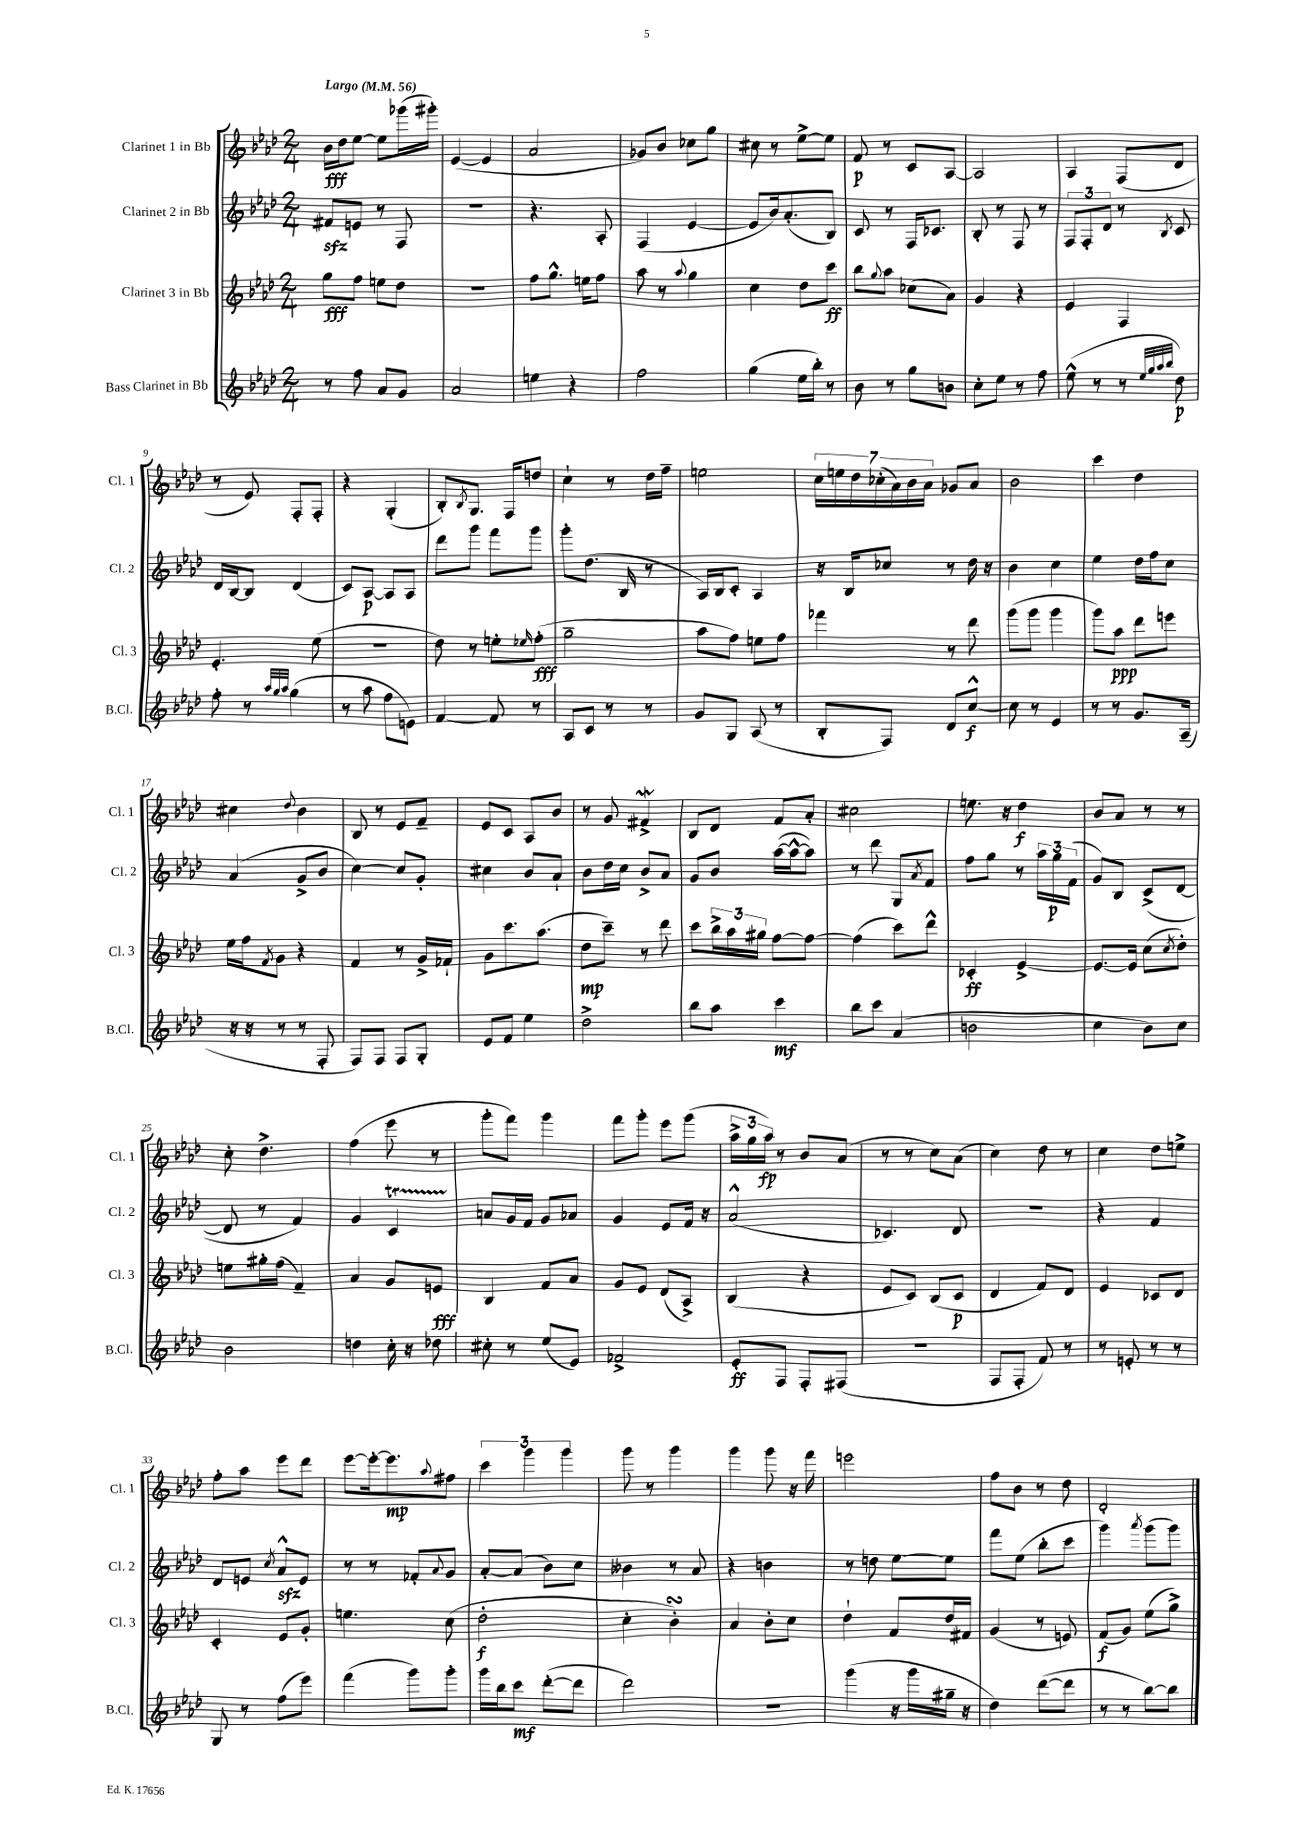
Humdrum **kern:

**kern	**dynam	**kern	**dynam	**kern	**dynam	**kern	**dynam
*part4	*part4	*part3	*part3	*part2	*part2	*part1	*part1
*staff4	*staff4	*staff3	*staff3	*staff2	*staff2	*staff1	*staff1
*I"Bass Clarinet in Bb	*	*I"Clarinet 3 in Bb	*	*I"Clarinet 2 in Bb	*	*I"Clarinet 1 in Bb	*
*I'B.Cl.	*	*I'Cl. 3	*	*I'Cl. 2	*	*I'Cl. 1	*
*clefG2	*	*clefG2	*	*clefG2	*	*clefG2	*
*k[b-e-a-d-]	*	*k[b-e-a-d-]	*	*k[b-e-a-d-]	*	*k[b-e-a-d-]	*
*M2/4	*	*M2/4	*	*M2/4	*	*M2/4	*
*MM56	*	*MM56	*	*MM56	*	*MM56	*
=1	=1	=1	=1	=1	=1	=1	=1
!	!	!	!	!	!	!LO:TX:a:B:t=Largo	!
8r	.	8gg\L	fff	8f#Xzz/L	.	16b-\LL	fff
.	.	.	.	.	.	16dd-\J	.
8ff\	.	8ff\J	.	8en/J	.	[8ee-\J	.
8a-/L	.	8een\L	.	8r	.	8ee-\L]	.
8g/J	.	8dd-\J	.	8F/	.	(16ggg-X\L	.
.	.	.	.	.	.	16ggg#X'\JJ)	.
=2	=2	=2	=2	=2	=2	=2	=2
2a-/	.	2r	.	2r	.	([4e-/	.
.	.	.	.	.	.	4e-/]	.
=3	=3	=3	=3	=3	=3	=3	=3
4een\	.	8ff\L	.	4.r	.	2a-/	.
.	.	8.gg^^\J	.	.	.	.	.
4r	.	.	.	.	.	.	.
.	.	16een\KL	.	.	.	.	.
.	.	8ff\J	.	8A-'/	.	.	.
=4	=4	=4	=4	=4	=4	=4	=4
2ff\	.	8aa-\	.	(4F/	.	8g-X/L)	.
.	.	8r	.	.	.	8b-/J	.
.	.	8qqaa-/	.	.	.	.	.
.	.	4gg\	.	[4e-/	.	8cc-X\L	.
.	.	.	.	.	.	8gg\J	.
=5	=5	=5	=5	=5	=5	=5	=5
(4gg\	.	4cc\	.	8e-/L]	.	8cc#X\	.
.	.	.	.	16b-/k)	.	8r	.
.	.	.	.	(8.a-'/	.	.	.
16ee-\LL	.	8dd-\L	.	.	.	[8ee-^\L	.
16bb-'\JJ)	.	.	.	.	.	.	.
8r	.	8ccc\J	ff	8B-/J)	.	8ee-\J]	.
=6	=6	=6	=6	=6	=6	=6	=6
8b-\	.	8bb-\L	.	8c/	.	8f/	p
.	.	8qqgg/	.	.	.	.	.
8r	.	8aa-\J	.	8r	.	8r	.
8gg\L	.	(8cc-X\L	.	16F/KL	.	8c/L	.
.	.	.	.	8.c-X/J	.	.	.
8bn\J	.	8a-\J)	.	.	.	[8A-/J	.
=7	=7	=7	=7	=7	=7	=7	=7
8cc'\L	.	4g/	.	8B-'/	.	2A-/]	.
8ee-\J	.	.	.	8r	.	.	.
8r	.	4r	.	8F/	.	.	.
8ff\	.	.	.	8r	.	.	.
=8	=8	=8	=8	=8	=8	=8	=8
(8ee-^^\	.	4e-/	.	12F/L	.	4A-/	.
.	.	.	.	12F'/	.	.	.
8r	.	.	.	.	.	.	.
.	.	.	.	12d-/J	.	.	.
8r	.	4F/	.	8r	.	(8F/L	.
32qqee-/LLL	.	.	.	.	.	.	.
32qqgg/	.	.	.	.	.	.	.
32qqaa-/	.	.	.	.	.	.	.
32qqbb-/JJJ	.	.	.	8qB-/	.	.	.
8dd-\)	p	.	.	8c/	.	8d-/J	.
!!LO:LB:g=z
=9	=9	=9	=9	=9	=9	=9	=9
8ff'\	.	4.e-'/	.	16d-/LL	.	8r	.
.	.	.	.	[16B-/J	.	.	.
8r	.	.	.	8B-/J]	.	8e-/)	.
32qqaa-/LLL	.	.	.	.	.	.	.
32qqgg/	.	.	.	.	.	.	.
32qqaa-/JJJ	.	.	.	.	.	.	.
(4gg\	.	.	.	(4d-/	.	8F'/L	.
.	.	(8ee-\	.	.	.	8F'/J	.
=10	=10	=10	=10	=10	=10	=10	=10
8r	.	2r	.	8c/L)	.	4r	.
8aa-\	.	.	.	[8A-/J	p	.	.
8ff\L	.	.	.	8A-/L]	.	(4G'/	.
8en\J)	.	.	.	8A-/J	.	.	.
=11	=11	=11	=11	=11	=11	=11	=11
[4f/	.	8dd-\)	.	8ddd-\L	.	8B-'/L)	.
.	.	.	.	.	.	8qB-/	.
.	.	8r	.	8ggg\J	.	8.G/J	.
8f/]	.	8een'\L	.	8fff\L	.	.	.
.	.	.	.	.	.	16F/KL	.
.	.	16qqee-X/	.	.	.	.	.
8r	.	(8ff'\J	fff	8ggg\J	.	8ddn/J	.
=12	=12	=12	=12	=12	=12	=12	=12
8A-/L	.	2gg~\	.	8ggg'\L	.	4cc`\	.
8c/J	.	.	.	(8.dd-\J	.	.	.
8r	.	.	.	.	.	8r	.
.	.	.	.	16B-/	.	.	.
8r	.	.	.	8r	.	16dd-\LL	.
.	.	.	.	.	.	16ff~\JJ	.
=13	=13	=13	=13	=13	=13	=13	=13
8g/L	.	8aa-\L	.	16A-/LL)	.	2een\	.
.	.	.	.	16B-/J	.	.	.
8G/J	.	8ff\J)	.	8c'/J	.	.	.
(8A-/	.	8een\L	.	4A-/	.	.	.
8r	.	8ff\J	.	.	.	.	.
=14	=14	=14	=14	=14	=14	=14	=14
8B-'/L	.	4fff-X\	.	16r	.	28cc\LL	.
.	.	.	.	.	.	28een\	.
.	.	.	.	16B-/KL	.	.	.
.	.	.	.	.	.	28dd-\	.
.	.	.	.	.	.	(28cc-X'\	.
8F/J)	.	.	.	8cc-X/J	.	.	.
.	.	.	.	.	.	28a-\)	.
.	.	.	.	.	.	28b-\	.
.	.	.	.	.	.	28a-\JJ	.
8d-/L	.	8r	.	8r	.	8g-X/L	.
[8cc^^/J	f	8ddd-\	.	16dd-\	.	8a-/J	.
.	.	.	.	16r	.	.	.
=15	=15	=15	=15	=15	=15	=15	=15
8cc\]	.	(8ggg\L	.	4b-\	.	2b-\	.
8r	.	8ggg\J	.	.	.	.	.
4e-/	.	4ggg\	.	4cc\	.	.	.
=16	=16	=16	=16	=16	=16	=16	=16
8r	.	8ggg\L)	.	4ee-\	.	4ccc\	.
8r	.	8aa-\J	ppp	.	.	.	.
8.g/L	.	8ddd-\L	.	16dd-\LL	.	4dd-\	.
.	.	.	.	16ff\J	.	.	.
.	.	8eeen\J	.	8cc\J	.	.	.
(16A-~/Jk	.	.	.	.	.	.	.
!!LO:LB:g=z
=17	=17	=17	=17	=17	=17	=17	=17
16r	.	16ee-\LL	.	(4a-/	.	4cc#X\	.
16r	.	16ff\J	.	.	.	.	.
.	.	8qf/	.	.	.	.	.
8r	.	8g\J	.	.	.	.	.
.	.	.	.	.	.	8qqdd-/	.
8r	.	4r	.	8g^/L	.	4b-\	.
8F'/	.	.	.	8b-/J	.	.	.
=18	=18	=18	=18	=18	=18	=18	=18
8F/L)	.	4f/	.	[4cc\)	.	8B-/	.
8F/J	.	.	.	.	.	8r	.
8F/L	.	8r	.	8cc/L]	.	8e-/L	.
8G'/J	.	16g^/LL	.	8g'/J	.	8f~/J	.
.	.	16f-X`/JJ	.	.	.	.	.
=19	=19	=19	=19	=19	=19	=19	=19
8e-/L	.	8g\L	.	4cc#X\	.	8e-/L	.
8f/J	.	8.ccc\	.	.	.	8c/J	.
4ee-\	.	.	.	8b-/L	.	8A-/L	.
.	.	(8.aa-\J	.	.	.	.	.
.	.	.	.	8a-`/J	.	8b-/J	.
=20	=20	=20	=20	=20	=20	=20	=20
2dd-^\	.	8dd-\L	mp	8b-\L	.	8r	.
.	.	8ccc~\J)	.	16dd-\L	.	8g/	.
.	.	.	.	16cc\JJ	.	.	.
.	.	8r	.	8b-^/L	.	4f#XW^/	.
.	.	8ddd-\	.	8a-/J	.	.	.
=21	=21	=21	=21	=21	=21	=21	=21
8bb-\L	.	8ccc\L	.	8g/L	.	8B-/L	.
8aa-\J	.	24bb-^\L	.	8b-/J	.	8d-/J	.
.	.	24aa-\	.	.	.	.	.
.	.	24gg#X\JJ	.	.	.	.	.
4ccc\	mf	[8ff\L	.	([16aa-\LL	.	8f/L	.
.	.	.	.	16aa-^^\J_	.	.	.
.	.	8ff\J_	.	8aa-\J])	.	8a-'/J	.
=22	=22	=22	=22	=22	=22	=22	=22
8bb-\L	.	(4ff\]	.	8r	.	2cc#X\	.
8ccc\J	.	.	.	8ddd-\	.	.	.
(4a-/	.	8ccc\L)	.	8G/L	.	.	.
.	.	.	.	8qa-/	.	.	.
.	.	8ddd-^^\J	.	8f/J	.	.	.
=23	=23	=23	=23	=23	=23	=23	=23
2bn\	.	4c-X'/	ff	8ff\L	.	8.een\	.
.	.	.	.	8gg\J	.	.	.
.	.	.	.	.	.	16r	.
.	.	[4e-^/	.	8r	.	4dd-\	f
.	.	.	.	24aa-\LL	.	.	.
.	.	.	.	24gg\	p	.	.
.	.	.	.	(24f\JJ	.	.	.
=24	=24	=24	=24	=24	=24	=24	=24
4cc\	.	8.e-/L_	.	8g/L)	.	8b-/L	.
.	.	.	.	8B-/J	.	8a-/J	.
.	.	16e-/Jk]	.	.	.	.	.
8b-\L)	.	(8cc\L	.	(8c^/L	.	8r	.
.	.	8qcc/	.	.	.	.	.
8cc\J	.	8dd-'\J)	.	[8d-/J	.	8r	.
!!LO:LB:g=z
=25	=25	=25	=25	=25	=25	=25	=25
2b-\	.	8een\L	.	8d-/]	.	8cc'\	.
.	.	16gg#X'\L	.	8r	.	4.dd-^\	.
.	.	(16ff\JJ	.	.	.	.	.
.	.	4f~/)	.	4f/)	.	.	.
=26	=26	=26	=26	=26	=26	=26	=26
4ddn\	.	4a-/	.	4g/	.	(4ff\	.
16cc'\	.	8g/L	.	4ct/	.	8eee-\	.
16r	.	.	.	.	.	.	.
8dd-X\	.	8en/J	fff	.	.	8r	.
=27	=27	=27	=27	=27	=27	=27	=27
8cc#X'\	.	4B-/	.	8an/L	.	8ggg'\L	.
8r	.	.	.	16g/L	.	8fff\J)	.
.	.	.	.	16f/JJ	.	.	.
(8ee-/L	.	8f/L	.	8g/L	.	4ggg\	.
8e-/J)	.	8a-/J	.	8a-X/J	.	.	.
=28	=28	=28	=28	=28	=28	=28	=28
2f-X^/	.	8g/L	.	4g/	.	8fff\L	.
.	.	8e-/J	.	.	.	8ggg'\J	.
.	.	(8d-/L	.	8e-/L	.	8eee-\L	.
.	.	8A-^/J)	.	16f/Jk	.	(8ggg\J	.
.	.	.	.	16r	.	.	.
=29	=29	=29	=29	=29	=29	=29	=29
8e-'/L	ff	(4B-/	.	(2a-^^/	.	24aa-^\LL	.
.	.	.	.	.	.	24gg\	.
.	.	.	.	.	.	24aa-\JJ)	fp
8F/J	.	.	.	.	.	8r	.
8F'/L	.	4r	.	.	.	8b-/L	.
(8F#X/J	.	.	.	.	.	(8a-/J	.
=30	=30	=30	=30	=30	=30	=30	=30
2r	.	8e-/L	.	4.c-X/)	.	8r	.
.	.	8c/J)	.	.	.	8r	.
.	.	(8B-/L	.	.	.	8cc\L)	.
.	.	8c/J	p	8d-/	.	(8a-\J	.
=31	=31	=31	=31	=31	=31	=31	=31
8F/L	.	4d-/	.	2r	.	4cc\)	.
8F'/J	.	.	.	.	.	.	.
8f/)	.	8f/L)	.	.	.	8dd-\	.
8r	.	8d-/J	.	.	.	8r	.
=32	=32	=32	=32	=32	=32	=32	=32
8r	.	4e-/	.	4r	.	4cc\	.
8en'/	.	.	.	.	.	.	.
8r	.	8c-X/L	.	4f/	.	8dd-\L	.
8r	.	8d-/J	.	.	.	8een^\J	.
!!LO:LB:g=z
=33	=33	=33	=33	=33	=33	=33	=33
8G/	.	4c'/	.	8d-/L	.	8ff'\L	.
8r	.	.	.	8en/J	.	8aa-\J	.
.	.	.	.	8qcc/	.	.	.
(8ff\L	.	8e-/L	.	8a-zz^^/L	.	8eee-\L	.
8eee-\J)	.	8g'/J	.	8e/J	.	8ddd-\J	.
=34	=34	=34	=34	=34	=34	=34	=34
(4fff\	.	4.een\	.	8r	.	[8eee-\L	.
.	.	.	.	8r	.	16eee-'\k_	.
.	.	.	.	.	.	8.eee-\]	mp
8ggg\L)	.	.	.	8f-X'/L	.	.	.
.	.	.	.	8qqa-/	.	8qqaa-/	.
8ggg'\J	.	(8cc\	.	8g/J	.	8ff#X\J	.
=35	=35	=35	=35	=35	=35	=35	=35
16ggg\LL	.	2dd-'\	f	[8a-'/L	.	6ccc\	.
16bb-\J	.	.	.	.	.	.	.
8ccc\J	mf	.	.	(8a-/J]	.	.	.
.	.	.	.	.	.	6ggg\	.
([8ddd-'\L	.	.	.	8b-\L)	.	.	.
.	.	.	.	.	.	6ggg\	.
8ddd-\J]	.	.	.	8cc\J	.	.	.
=36	=36	=36	=36	=36	=36	=36	=36
2ddd-\)	.	4cc'\	.	4b--X\	.	8ggg\	.
.	.	.	.	.	.	8r	.
.	.	4b-sSSS'\)	.	8r	.	4ggg\	.
.	.	.	.	8a-/	.	.	.
=37	=37	=37	=37	=37	=37	=37	=37
2r	.	4a-/	.	4r	.	4ggg\	.
.	.	8b-'\L	.	4bn\	.	8ggg\	.
.	.	8cc\J	.	.	.	16r	.
.	.	.	.	.	.	16fff\	.
=38	=38	=38	=38	=38	=38	=38	=38
(4ggg\	.	4dd-`\	.	8r	.	2eeen\	.
.	.	.	.	8ddn\	.	.	.
16r	.	8f/L	.	[8ee-\L	.	.	.
16ggg\LL	.	.	.	.	.	.	.
16gg#X~\JJ	.	16dd-/L	.	8ee-\J]	.	.	.
16r	.	16f#X/JJ	.	.	.	.	.
=39	=39	=39	=39	=39	=39	=39	=39
4dd-\)	.	(4g/	.	8fff\L	.	8ff\L	.
.	.	.	.	(8ee-\J	.	8b-\J	.
([8ddd-\L	.	8r	.	8bb-'\L	.	8r	.
8ddd-\J]	.	8en/)	.	8ccc\J	.	8dd-\	.
=40	=40	=40	=40	=40	=40	=40	=40
8r	.	(8f/L	f	4ggg\)	.	2d-'/	.
8r	.	8g/J)	.	.	.	.	.
.	.	.	.	8qaaa-/	.	.	.
[8bb-\L)	.	(8ee-\L	.	(8ggg\L	.	.	.
8bb-\J]	.	8gg^\J)	.	8ggg\J)	.	.	.
==	==	==	==	==	==	==	==
*-	*-	*-	*-	*-	*-	*-	*-
